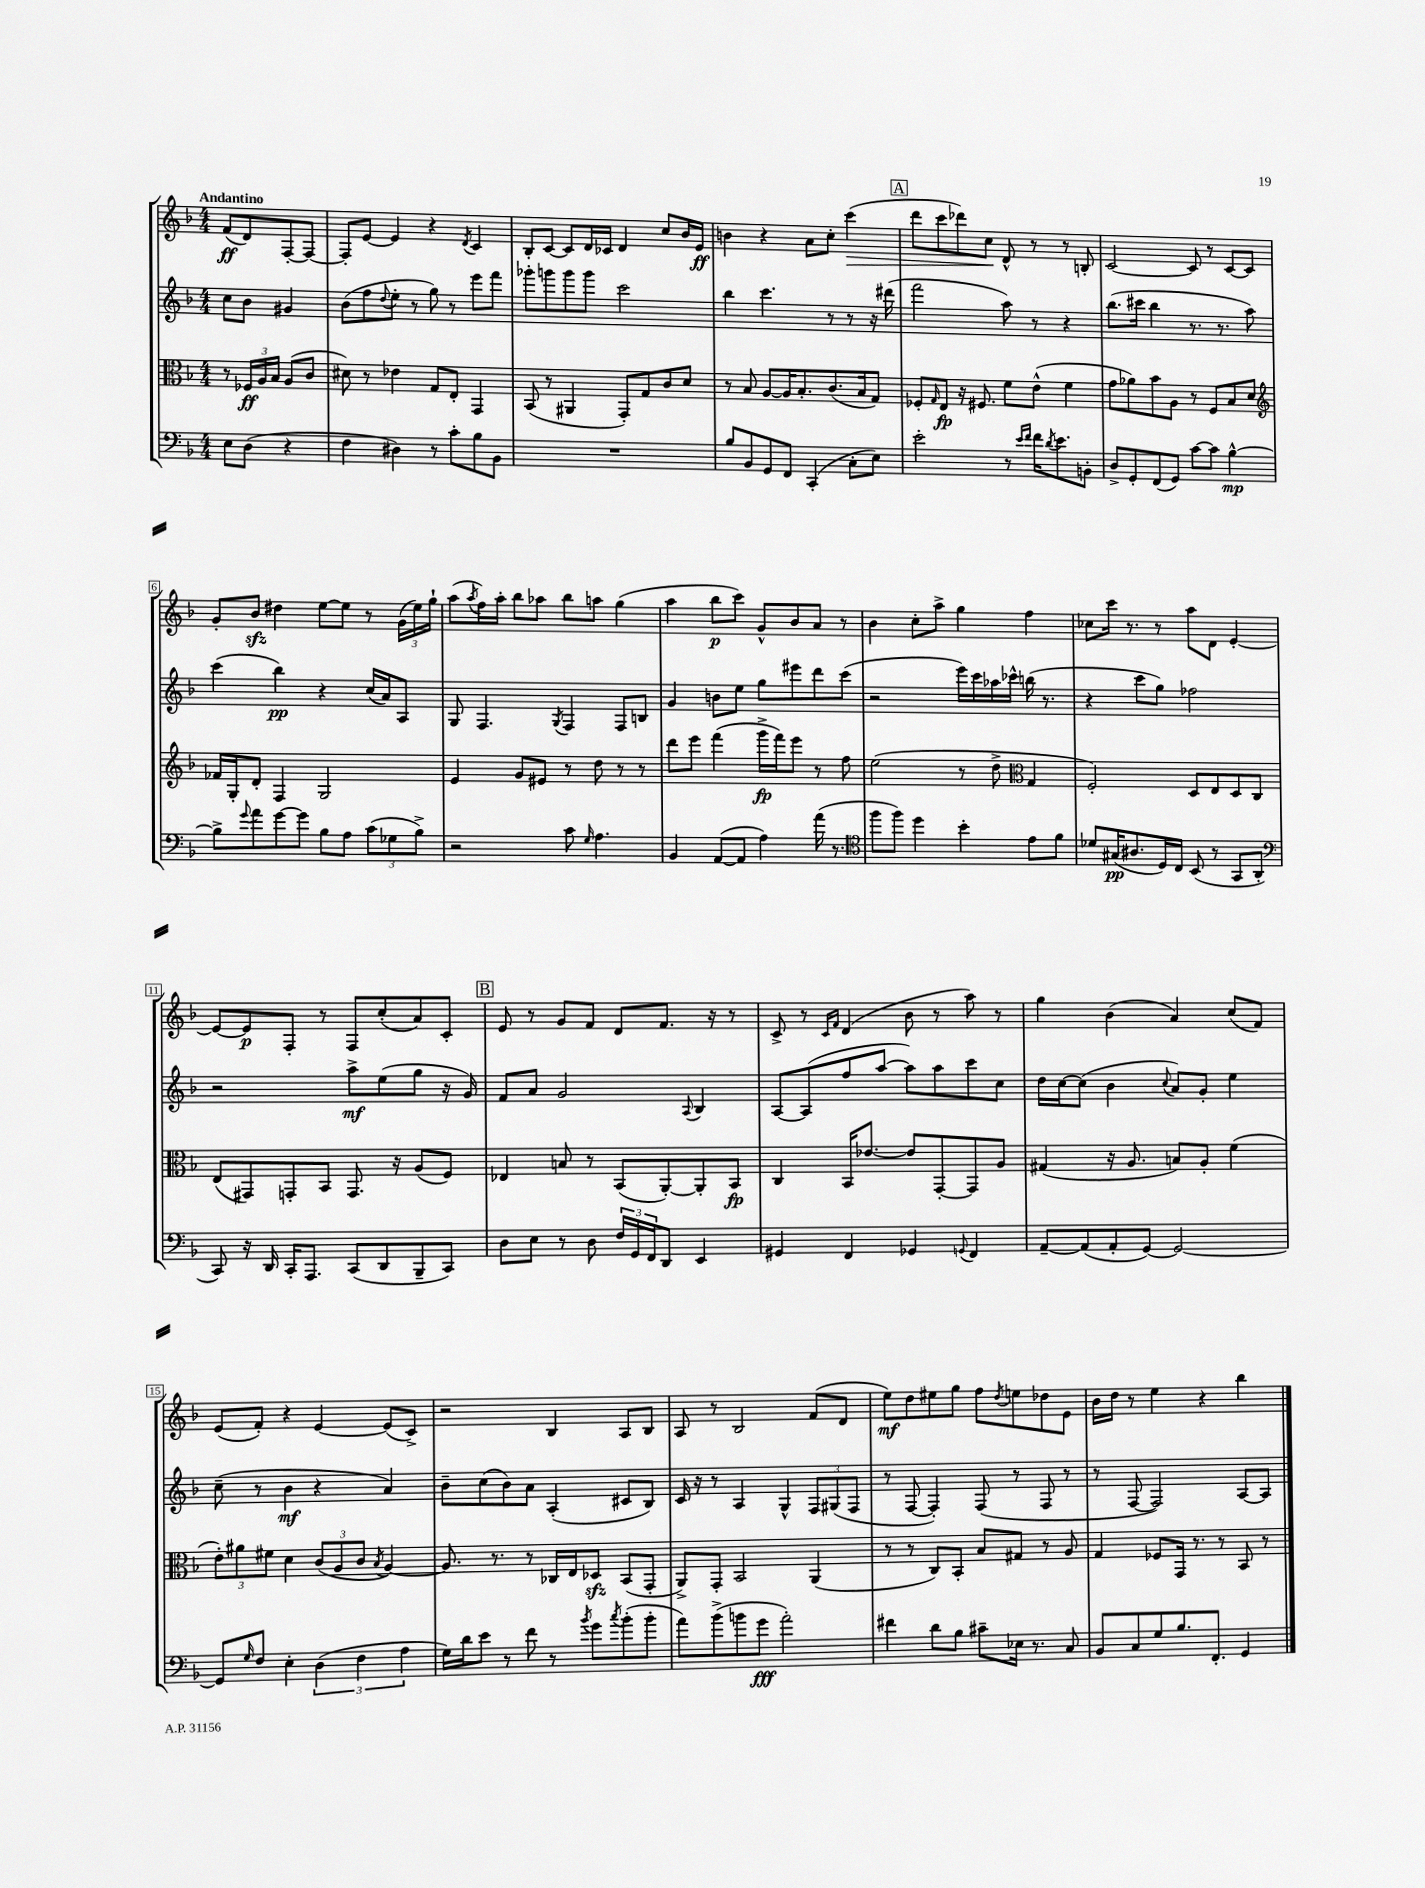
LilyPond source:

<<
\new StaffGroup <<
\new Staff = "s0" {
    \clef treble \key f \major \numericTimeSignature \time 4/4 \partial 2 \tempo "Andantino"
    f'8\ff( d'8) f8~-. f8~ |
    f8-. e'8~ e'4 r4 \acciaccatura { d'8 } c'4 |
    bes8-. c'8~ c'8 d'16 ces'16 d'4 c''8 bes'16 e'16\ff |
    b'4 r4 a'8 c''8-. c'''4\>( |
    \mark \markup { \box "A" } d'''8 c'''8 des'''8) c''8\! d'8-^ r8 r8 b8-. |
    c'2~ c'8 r8 c'8~ c'8 |
    g'8-. bes'8\sfz dis''4 e''8~ e''8 r8 \tuplet 3/2 { g'16( e''16) g''16-! } |
    a''8( \acciaccatura { a''8 } f''16) a''16-. bes''8 aes''8 bes''8 a''8 g''4( |
    a''4 bes''8\p c'''8) g'8-^ bes'8 a'8 r8 |
    bes'4 c''8-. a''8-> g''4 f''4 |
    ces''8 c'''16 r8. r8 a''8 d'8 e'4~-. |
    e'8~ e'8\p f8-. r8 f8 c''8-.( a'8) c'8-. |
    \mark \markup { \box "B" } e'8 r8 g'8 f'8 d'8 f'8. r16 r8 |
    c'8-> r8 \grace { c'16 f'16 } d'4( bes'8 r8 a''8) r8 |
    g''4 bes'4( a'4) c''8( f'8) |
    e'8( f'8-.) r4 e'4~ e'8( c'8->) |
    r2 bes4 a8 bes8 |
    a8 r8 bes2 f'8( d'8 |
    e''8\mf) d''8 eis''8 g''8 f''8 \acciaccatura { d''8 } e''8 des''8 e'8 |
    bes'16 d''16 r8 e''4 r4 bes''4 \bar "|." |
}
\new Staff = "s1" {
    \clef treble \key f \major \numericTimeSignature \time 4/4 \partial 2
    c''8 bes'8 gis'4 |
    bes'8( f''8 \appoggiatura { d''8 } e''8-. r8 g''8) r8 e'''8 f'''8 |
    ges'''8-. g'''8 g'''8 g'''8 c'''2 |
    bes''4 c'''4. r8 r8 r16 dis'''16( |
    \mark \markup { \box "A" } f'''2 a''8) r8 r4 |
    bes''8.( cis'''16 bes''4 r8. r8. a''8) |
    c'''4( bes''4\pp) r4 c''16( a'16) a8 |
    g8 f4. \acciaccatura { g8 } f4 f8 b8 |
    g'4 b'8 e''8 g''8 eis'''8 d'''8 c'''8( |
    r2 e'''16) c'''16 aes''16 ces'''16-^ b''16( r8. |
    r4 c'''8 g''8) fes''2 |
    r2 a''8->\mf e''8( g''8 r16 g'16) |
    \mark \markup { \box "B" } f'8 a'8 g'2 \appoggiatura { a8 } bes4 |
    a8~ a8( f''8 a''8~ a''8) a''8 c'''8 c''8 |
    d''16 c''16~ c''8( bes'4 \appoggiatura { c''8 } a'8) g'8-. e''4 |
    c''8--( r8 bes'4\mf r4 a'4) |
    bes'8-- c''8( bes'8) a'8 a4-.( cis'8 bes8) |
    c'16 r16 r8 a4 g4-^ \tuplet 3/2 { f8 gis8( f8 } |
    r8 f8~ f4-.) f8( r8 f8 r8 |
    r8 f8~ f2) a8~ a8 \bar "|." |
}
\new Staff = "s2" {
    \clef alto \key f \major \numericTimeSignature \time 4/4 \partial 2
    r8 \tuplet 3/2 { fes16\ff a16 bes16 } a8( c'8 |
    dis'8) r8 ees'4 g8 e8-. g,4 |
    bes,8( r8 ais,4 g,8-.) g8 c'8 d'8 |
    r8 bes8 a8~ a16 bes8.-. c'8.( bes16 g8) |
    \mark \markup { \box "A" } fes8-. \grace { g16 } e8\fp r16 fis8. f'8 e'8-^( f'4 |
    g'8 aes'8) bes'8 a8 r8 f8 bes8 d'8 |
    \clef treble fes'16 g16-. d'8-. f4 g2 |
    e'4 g'8 eis'8 r8 d''8 r8 r8 |
    d'''8 e'''8 f'''4( g'''16->\fp f'''16) e'''8 r8 f''8 |
    e''2( r8 d''8-> \clef alto g4 |
    f2-.) d8 e8 d8 c8 |
    e8( gis,8) g,8-. bes,8 g,8. r16 a8( f8) |
    \mark \markup { \box "B" } ees4 b8 r8 bes,8( a,8~-.) a,8-. bes,8\fp |
    c4 bes,16 ees'8.~ ees'8 g,8~-. g,8 a8 |
    gis4( r16 a8. b8) a8-. f'4( |
    \tuplet 3/2 { e'8-.) ais'8 fis'8 } d'4 \tuplet 3/2 { c'8( a8 c'8 } \acciaccatura { bes8 } a4~) |
    a8. r8. r8 ces16 e16 des8\sfz bes,8( g,8-. |
    a,8->) g,8-. bes,2 a,4( |
    r8 r8 c8) bes,8-. bes8 gis8 r8 a8 |
    g4 fes8 g,16 r8. r8 bes,8 r8 \bar "|." |
}
\new Staff = "s3" {
    \clef bass \key f \major \numericTimeSignature \time 4/4 \partial 2
    e8 d8( r4 |
    f4 dis4) r8 c'8-. bes8 bes,8 |
    R1 |
    bes8 bes,8 g,8 f,8 c,4-.( c8-. e8) |
    \mark \markup { \box "A" } e'2-. r8 \grace { e'16 f'16 } f'16 \acciaccatura { d'8 } e'8. b,8-. |
    d8-> g,8-. f,8( g,8) c'8~ c'8 bes4~-^\mp |
    bes8-> \appoggiatura { g'8 } a'8 g'8~ g'8 bes8 a8 \tuplet 3/2 { c'8( ges8 bes8->) } |
    r2 c'8 \grace { g16 } a4. |
    bes,4 a,8~( a,8 a4) a'16( r8. |
    \clef tenor f''8 f''8) d''4 bes'4-. e'8 f'8 |
    des'8 gis16\pp( ais8. d16) c16 bes,8( r8 g,8 a,8-. |
    \clef bass c,8) r16 d,16 c,16-. a,,8. c,8( d,8 bes,,8-- c,8) |
    \mark \markup { \box "B" } d8 e8 r8 d8 \tuplet 3/2 { f16 g,16 f,16 } d,8 e,4 |
    gis,4 f,4 ges,4 \appoggiatura { g,8 } f,4 |
    a,8~-- a,8( a,8-. g,8~) g,2~ |
    g,8 \grace { g16 } f8 e4-. \tuplet 3/2 { d4( f4 a4 } |
    g16) d'16 e'8 r8 f'8 r8 \acciaccatura { bes'8 } g'8 \acciaccatura { c''8 } bes'8-.( bes'8-. |
    a'8) bes'8->( b'8 g'8\fff a'2-.) |
    fis'4 d'8 bes8 cis'8-- ees16 r8. c8 |
    bes,8 c8 g8 bes8. f,8.-. g,4 \bar "|." |
}
>>
>>
\layout { \context { \Score \override BarNumber.stencil = #(make-stencil-boxer 0.1 0.3 ly:text-interface::print) } }
